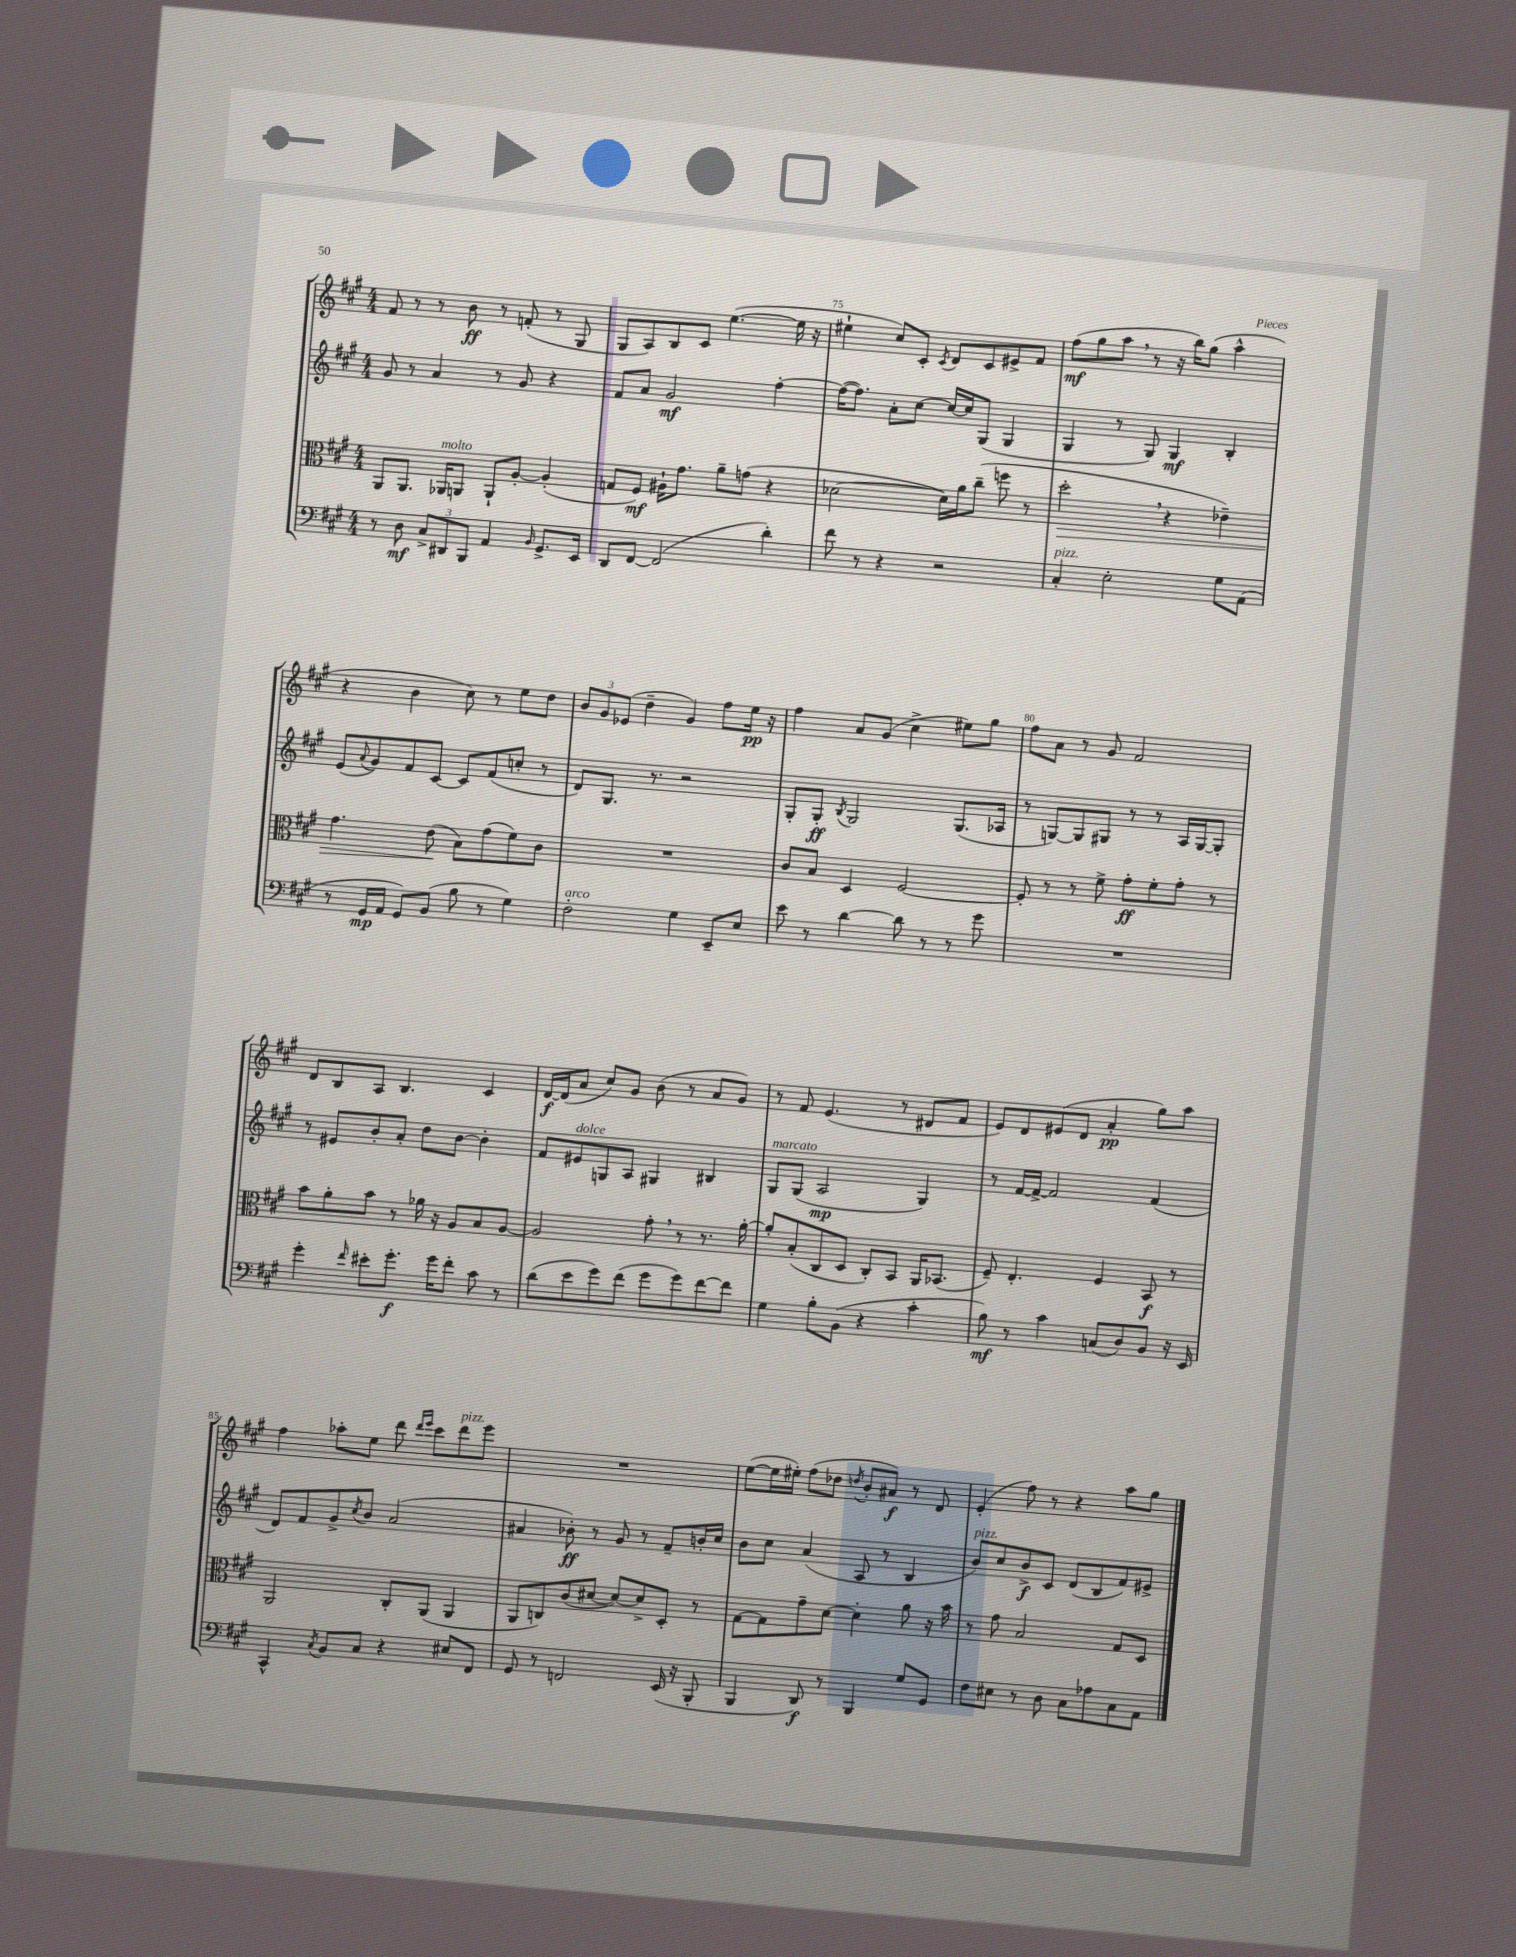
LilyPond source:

<<
\new StaffGroup <<
\new Staff = "s0" {
    \clef treble \key a \major \numericTimeSignature \time 4/4
    fis'8 r8 r8 b'8\ff r8 f'8-.( r8 gis8 |
    gis8 a8) b8 cis'8 e''4.~( e''16 r16 |
    eis''4-! cis''8) cis'8-. \acciaccatura { cis'8 } d'8 cis'8 eis'8-> fis'8 |
    fis''8\mf( gis''8 a''8 \breathe r8 r16 b''16) gis''8( a''4-^ |
    r4 b'4 cis''8) r8 e''8 d''8 |
    \tuplet 3/2 { b'8 gis'8 ees'8( } d''4-- gis'4) fis''8 e''16\pp r16 |
    fis''4 a'8 gis'8( cis''4-> eis''8) gis''8 |
    fis''8 a'8 r8 gis'8 fis'2 |
    d'8 b8 a8 b4. cis'4 |
    d'16~\f d'16( a'8 cis''8) gis'8 b'8( r8 a'8 gis'8) |
    r8 fis'8 e'4.( r8 dis'8 fis'8 |
    e'8) d'8 eis'8( d'8 a'4-.\pp gis''8) a''8 |
    fis''4 aes''8-. e''8 d'''8 \grace { d'''16 e'''16 } cis'''8 d'''8^\markup { \italic "pizz." } e'''8 |
    R1 |
    e''8~( e''16 eis''16-.) fis''8( des''8 \acciaccatura { d''8 } b'8-. ais'8\f) r8 d'8 |
    e'4-.( fis''8) r8 r4 a''8 gis''8 \bar "|." |
}
\new Staff = "s1" {
    \clef treble \key a \major \numericTimeSignature \time 4/4
    gis'8 r8 a'4 r8 gis'8 r4 |
    fis'8 a'8 gis'2\mf fis''4~-. |
    fis''16~( fis''8.) a'8-. cis''8~ cis''16~ cis''16 gis8( gis4 |
    gis4 r8 gis8) gis4\mf b4-. |
    e'8( \appoggiatura { a'8 } gis'8) fis'8 cis'8~ cis'8 fis'8( c''8-. r8 |
    d'8) gis8. r8. r2 |
    gis8-. gis8-.\ff \acciaccatura { b8 } gis2 gis8.( aes16 |
    r8 g8~) g8 gis8 r8 r8 a16 gis16~ gis8-. |
    r8 eis'8 b'8-. a'8-. d''8 b'8~ b'4-. |
    fis'8 eis'8^\markup { \italic "dolce" } g8 a8 gis4 bis4 |
    gis8^\markup { \italic "marcato" } gis8( a2\mp gis4) |
    r8 fis'16~ fis'16~-> fis'2 fis'4( |
    d'8) fis'8 gis'8-> \acciaccatura { cis''8 } b'8 a'2( |
    ais'4 bes'8-.\ff) r8 gis'8 r8 fis'8-- b'16-. cis''16 |
    b'8 cis''8 a'4( a8 r8 b4 |
    b'8^\markup { \italic "pizz." }) cis''8 b'8->\f cis'8 d'8( b8 fis'8) eis'8-> \bar "|." |
}
\new Staff = "s2" {
    \clef alto \key a \major \numericTimeSignature \time 4/4
    a,8 a,8. aes,16^\markup { \italic "molto" } a,8 a,8-! a8~-. a4-.( |
    g8 fis8\mf) ais16-! gis'8. a'8-- g'8( r4 |
    des'2~ des'16) a'16 cis''8--( f''8 r8 |
    d''2-.\> \breathe r4 ees'4--) |
    gis'4. e'8\!( b8) gis'8( fis'8) cis'8 |
    R1 |
    cis'8 b8 d4 fis2~ |
    fis8-. r8 r8 fis'8-> gis'8-.\ff fis'8-. gis'8-. r8 |
    b'8 a'8-. b'8 r8 aes'16 r16 a8 b8 a8~ |
    a2 gis'8-. \breathe r8 r8. a'16~-. |
    a'8-. b8-.( cis8 d8 cis8-.) b,8 a,16 bes,8.( |
    fis8--) e4.-. fis4 b,8\f r8 |
    a,2 cis8-. a,8( a,4 |
    a,8 c8) cis'8( dis'8~ dis'8~) dis'8-> d8-. r8 |
    gis8~ gis8 gis'8-- d'8~ d'4-. a'8 r16 b'16 |
    r8 gis'8 b2 gis8 d8 \bar "|." |
}
\new Staff = "s3" {
    \clef bass \key a \major \numericTimeSignature \time 4/4
    r8 d8\mf \tuplet 3/2 { cis8-> dis,8 b,,8 } a,4 \grace { b,16 } gis,8.-> e,16 |
    d,8 fis,8~ fis,2( d'4-.) |
    fis'8 r8 r4 r2 |
    cis4-.^\markup { \italic "pizz." } e2-. gis8 a,8( |
    r8 gis,16\mp a,16 gis,8) b,8( b8 r8 gis4) |
    fis2-.^\markup { \italic "arco" } gis4 e,8-- e8 |
    e'8 r8 d'4~ d'8 r8 r8 gis'8 |
    R1 |
    gis'4-. \grace { fis'16 } eis'8-. gis'8.-.\f gis'16 fis'8-. cis'8 r8 |
    d'8( e'8 gis'8) fis'8( gis'8 gis'8) fis'8~ fis'8 |
    gis4 b8-. b,8( r4 cis'4-. |
    b8\mf) r8 cis'4 c8( d8) b,8 r16 e,16 |
    cis,4-^ \acciaccatura { cis8 } b,8 cis8 r4 eis8 fis,8 |
    gis,8 r8 f,2 e,16( r16 b,,8-. |
    b,,4 d,8\f) r8 b,,4 gis8 gis,8 |
    fis8 eis8 r8 d8 cis8 aes8 cis8 a,8 \bar "|." |
}
>>
>>
\layout { \context { \Score currentBarNumber = #73 \override BarNumber.break-visibility = ##(#f #t #t) barNumberVisibility = #(every-nth-bar-number-visible 5) } }
